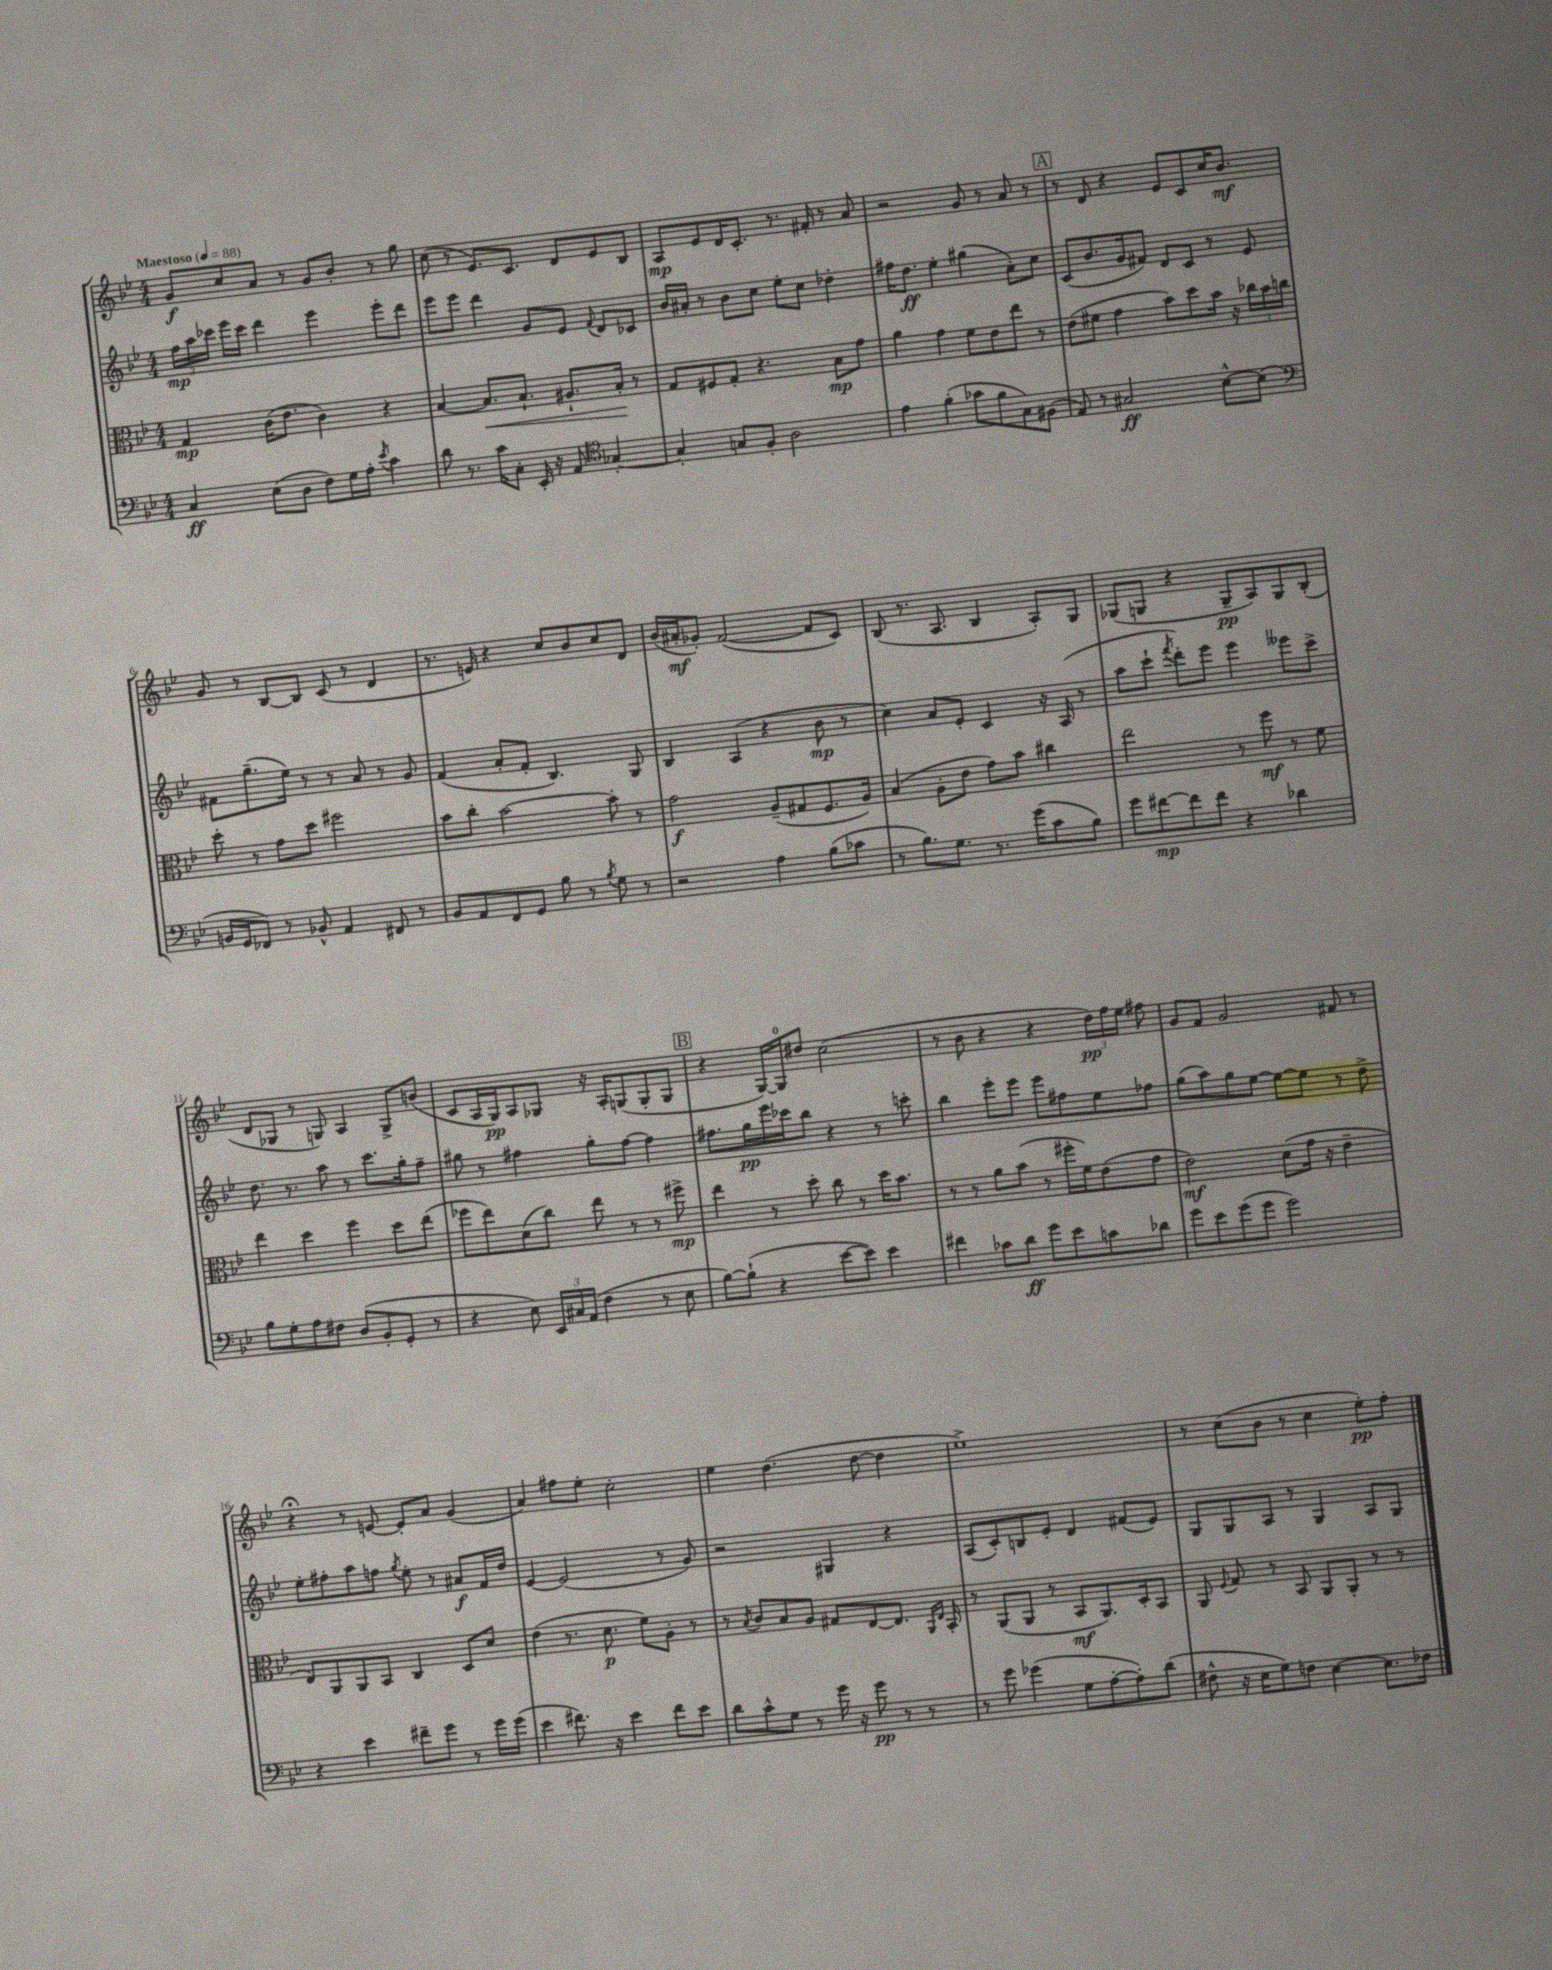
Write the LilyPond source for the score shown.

<<
\new StaffGroup <<
\new Staff = "s0" {
    \clef treble \key bes \major \numericTimeSignature \time 4/4 \tempo "Maestoso" 4 = 88
    \autoBeamOff g'8[\f c''8 a'8] r8 g'8[ bes'8]-. r8 g''8 |
    c''8( r8 ees'8.[) c'8.] d'8[ ees'8 bes8] |
    a8[\mp ees'8 d'16 c'8.]-. r8. fis'16-. r8 a'8 |
    r2 g'8 r8 a'8 r8 |
    \mark \markup { \box "A" } r8 d'8 r4 ees'8[ c'8 c''16 bes'8.]\mf |
    g'8 r8 bes8[~ bes8] c'8( r8 d'4 |
    r8. e'16) r4 c''8[ bes'8 c''8 d'8] |
    bes'16[( ais'16-.\mf ges'8]-.) f'2~( f'8[ c'8]) |
    bes8( r8. a8. bes4 a8[-.) g8] |
    ges8[( g8] r4 g8[--\pp a8) g8 bes8]-.( |
    d'8[ ges8] r8 g8) a4 g8[-> b'8]( |
    c'8[ a16 g16\pp) a8 ges8] r16 a16[-. g8( g8-. g8] |
    \mark \markup { \box "B" } r4 g16[~) g16-0 dis''8] c''2( |
    r8 bes'8 r4 r4 \tuplet 3/2 { d''16[\pp) f''16 ees''16] } fis''8 |
    g'8[ f'8] g'2 fis'8 r8 |
    r4\fermata r8 e'8~ e'8[-. a'8] g'4( |
    a'4) fis''8[ ees''8]-. c''2-. |
    ees''4 d''4.( d''8~ d''4 |
    ees''1->) |
    r8 c''8[( bes'8] r8 c''4 ees''8[-.\pp) f''8]-. \bar "|." |
}
\new Staff = "s1" {
    \clef treble \key bes \major \numericTimeSignature \time 4/4
    \autoBeamOff \tuplet 3/2 { f''16[\mp a''16 ces'''16] } ees'''16[ ces'''16] d'''4 ees'''4 ees'''8[-. d'''8] |
    ees'''8[ ees'''8] d'''4 g'8[ ees'8] \appoggiatura { f'8 } d'8[ ces'8] |
    bes'16[ ais'16]-. r8 bes'8[ c''8] ees''8[-. c''8] des''4-. |
    fis''16[ d''8.]\ff ees''4-. gis''4( a'8[-.) c''8] |
    \mark \markup { \box "A" } c'8[( bes'8. g'16 fis'8]) d'8[ c'8] r8 ees'8 |
    fis'8[ g''8.--( ees''16]) r8 r8 a'8 r8 g'8 |
    f'4( a'8[-. f'8]-. bes4.) g8 |
    bes4 a4( r4 bes'8\mp r8 |
    c''4) a'8[ ees'8]-. c'4 r16 a16( r8 |
    a''8[ c'''8]-! \acciaccatura { f'''8 } d'''8[-.) ees'''8] ees'''4 eeses'''8[ c'''8]-> |
    d''8. r8. a''8 r8 c'''8.[ g''16-. f''8]-- |
    gis''8 r8 fis''4 gis''8[-. fis''8]~ fis''4 |
    \mark \markup { \box "B" } fis''8.[ g''16\pp ees'''16 ces'''16 bes''8] r4 r8 c'''8-. |
    bes''4 ees'''8[-. ees'''8] ees'''8[ fis''8 ees''8 fes''8] |
    g''8[( a''8) g''8 ees''8]~ ees''8[~ ees''8] r8 d''8-> |
    ees''8[-. fis''8-. a''8 f''8] \acciaccatura { g''8 } ees''8-. r8 ais'8[\f f'16 d''16] |
    ees'4~ ees'2( r8 g'8) |
    r2 gis4 r4 |
    a8[( c'8-.) b8 ees'8]-. d'4 fis'8[( ees'8]) |
    g8[ g8 a8] r8 g4 a8[ g8] \bar "|." |
}
\new Staff = "s2" {
    \clef alto \key bes \major \numericTimeSignature \time 4/4
    \autoBeamOff g4\mp c'16[( ees'8.] c'4) r4 |
    bes4~ bes8.[\< bes8.]-! ais8.[-! bes16]-.\! r8 |
    g8[ fis8 g8]-. r4. bes8[\mp g'8] |
    a'4 g'4 f'8[ ees'8 ees''8] r8 |
    \mark \markup { \box "A" } ees'8[( fis'8] g'4 bes'8[) d''8 bes'16] r16 \tuplet 3/2 { ces''16[ bes'16 c''16] } |
    d''8-. r8 g'8[ d''8] fis''2 |
    bes'8[ c''8]-. bes'2~ bes'8-. r8 |
    g'2\f a8[--( gis8 f8. a16]) |
    bes4( a8[-. ees'8] g'8[) bes'8] cis''4 |
    ees''2 r8 f''8\mf r8 f'8 |
    ees''4 d''4 f''4 d''8[ ees''8]( |
    fes''8[ ees''8) d'8( c''8]) ees''8 r8 r8 fis''8->\mp |
    \mark \markup { \box "B" } ees''4 r8 d''8-. c''8 r8 d''16[ bes'8.] |
    r8 r8 a'8[ bes'8]( r8 fis''16[-. f'16) ees'8( g'8] |
    ees'2\mf) d'8[( g'16] r16 ees'4-- |
    ees8[) a,8 a,8 bes,8] c4 d8[ d'8] |
    ees'4( r8. d'8.\p f'8[) a8]-. r8 |
    r8 \acciaccatura { bes8 } c'8[ bes8 a8] gis8[ ees8~ ees8.] \grace { a,16[ ees16] } bes,16-. |
    r8 a,8[( a,8] r8 bes,8[\mf a,8.) d16-. bes,8] |
    a,8 \appoggiatura { f8 } g8 r8 bes,8 a,8[ a,8]-. r8 r8 \bar "|." |
}
\new Staff = "s3" {
    \clef bass \key bes \major \numericTimeSignature \time 4/4
    \autoBeamOff c4\ff ees8[( d8] f8[) g16 a16]-. \acciaccatura { ees'8 } c'4 |
    d'8 r8. c'16[ c8]-. ees,16-. r16 a,8 \clef tenor ges4~-. |
    ges4-. g8[ f8]-. a2 |
    ees'4 f'4-.( ges'8[ f'8 g8) fis8]( |
    \mark \markup { \box "A" } ees8) r8 gis2\ff bes8[~-^ bes8]( |
    \clef bass b,16[ g,16 fes,8]) r8 bes,8-^ a,4 fis,8 r8 |
    bes,8[ a,8 f,8 g,8] bes8 r8 \acciaccatura { bes8 } g8 r8 |
    r2 a4 bes8[( ces'8] |
    r8 bes8.[) g8.] r8. g'16[( c'8 bes8]) |
    g'8[ fis'8~\mp fis'8 fis'8] r4 des'4 |
    bes8[ g8-. a8 fis8] d8[( bes,8-. g,8]-. r8 |
    r4 ees8) \tuplet 3/2 { ees,16[ cis16 a,16]( } f4 r8 ees8 |
    \mark \markup { \box "B" } bes8[~) bes8]-!( r4 ees'8[~ ees'8]) ees'4 |
    fis'4 ces'8[ d'8]\ff g'8[ ees'8 c'8 des'8] |
    g'8[ ees'8 g'8( g'8] g'2) |
    r4 ees'4 fis'8[-- g'8] r8 g'16[ g'16]( |
    ees'4 fis'8.) r16 ees'4 fis'8[ ees'8] |
    d'8[ c'8-^ g8] r8 g'16 r16 g'8\pp r8 r8 |
    r8 g'8 ges'4( g8[ a8~-. a8-.) d'8]( |
    fis8-^ r16 ees16[ g8) f8] ees4~ ees8.[ fes16] \bar "|." |
}
>>
>>
